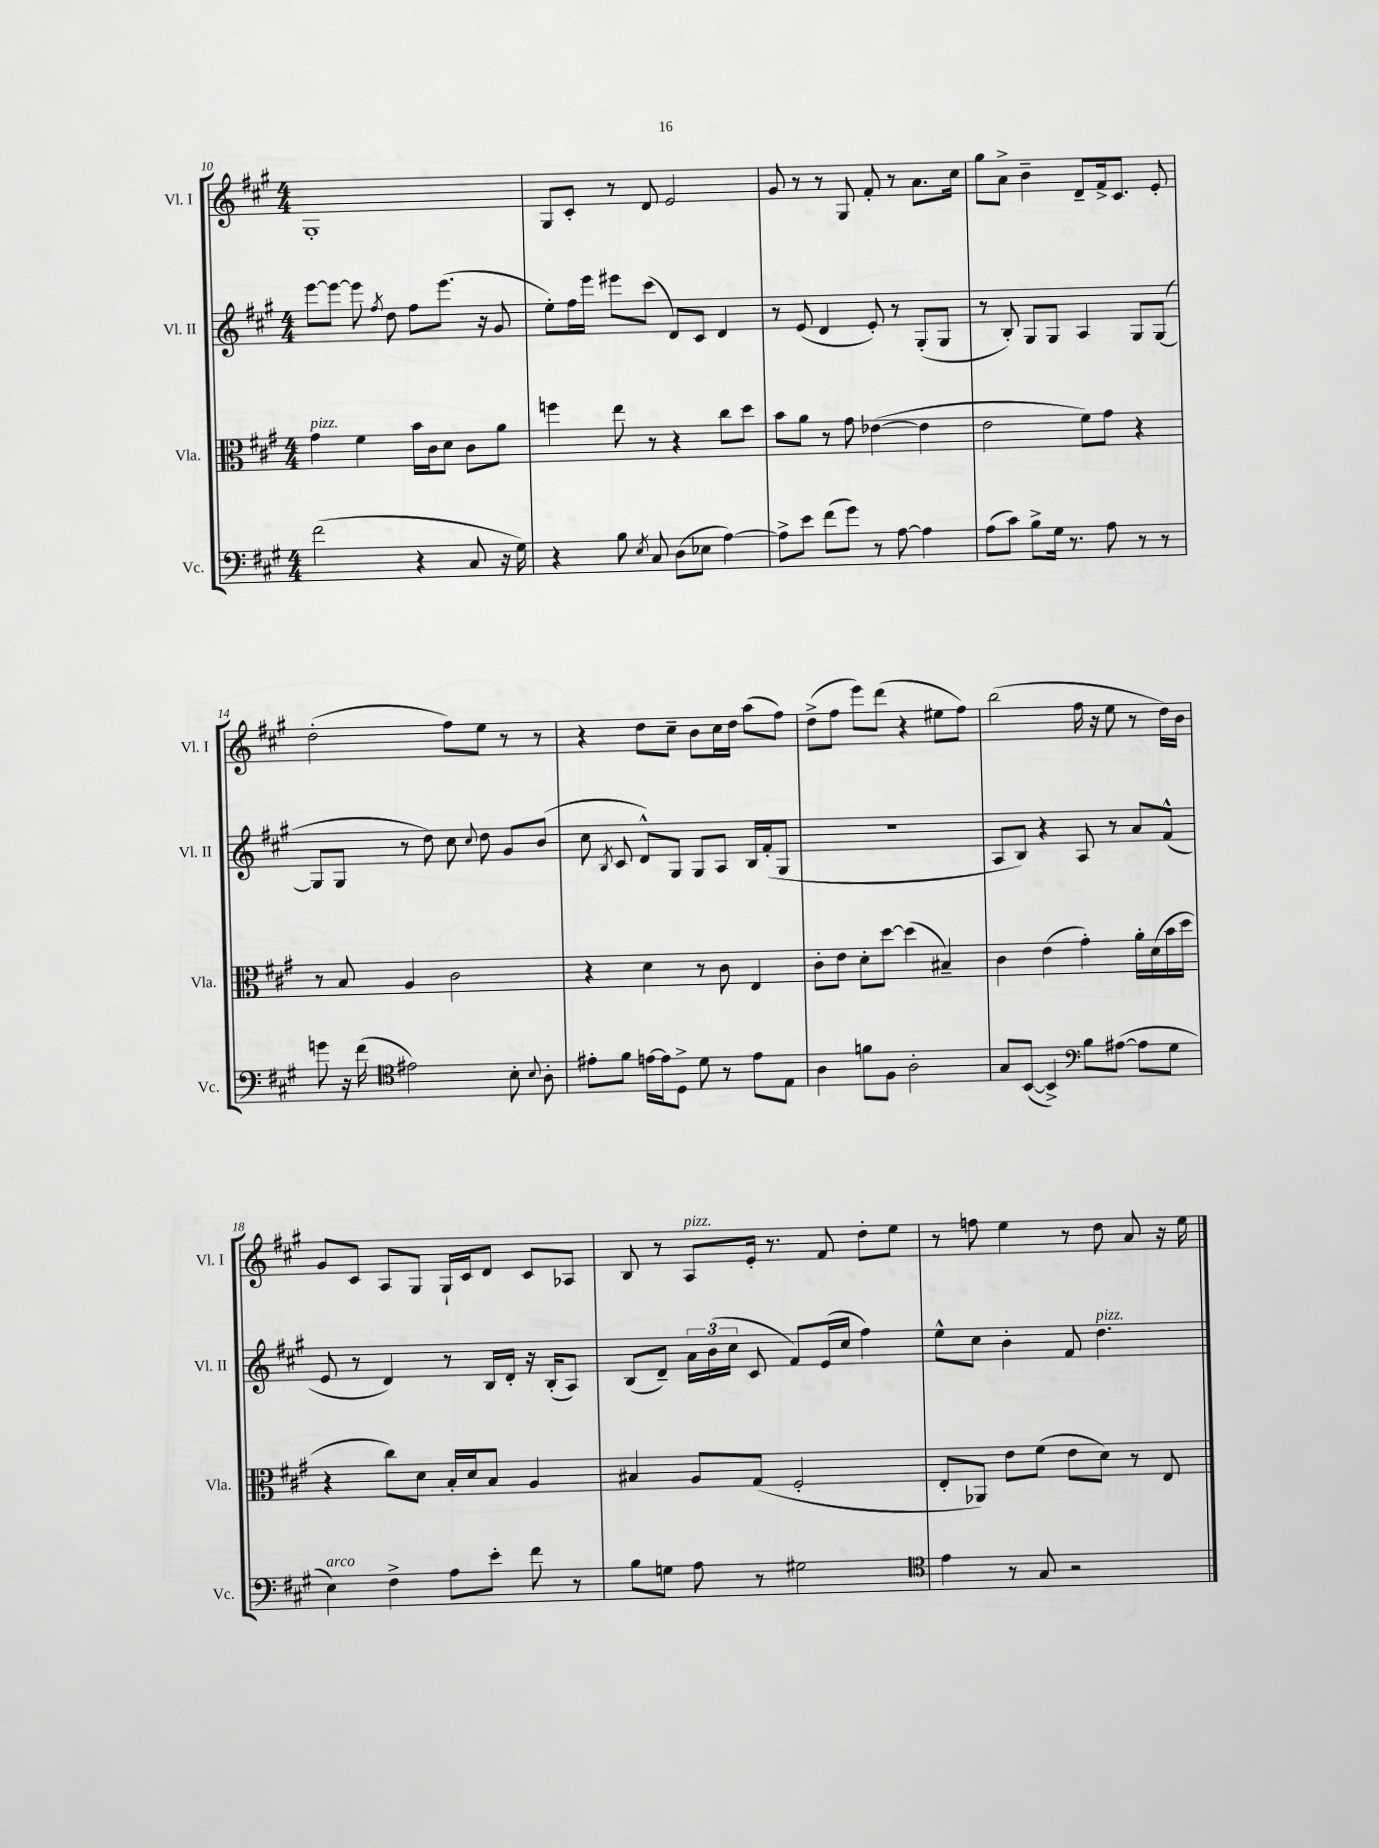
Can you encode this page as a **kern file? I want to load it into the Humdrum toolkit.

**kern	**kern	**kern	**kern
*part4	*part3	*part2	*part1
*staff4	*staff3	*staff2	*staff1
*I"Vc.	*I"Vla.	*I"Vl. II	*I"Vl. I
*I'Vc.	*I'Vla.	*I'Vl. II	*I'Vl. I
*clefF4	*clefC3	*clefG2	*clefG2
*k[f#c#g#]	*k[f#c#g#]	*k[f#c#g#]	*k[f#c#g#]
*M4/4	*M4/4	*M4/4	*M4/4
=10	=10	=10	=10
!	!LO:TX:a:i:t=pizz.	!	!
(2f#\	4g#\	[8eee\L	1G#'
.	.	8eee\J_	.
.	4f#\	8eee\]	.
.	.	8qff#/	.
.	.	8dd\	.
4r	16b\LL	8ff#\L	.
.	16c#\J	.	.
.	8d\J	(8.eee\J	.
8C#/	8c#\L	.	.
.	.	16r	.
16r	8a\J	8g#/	.
16G#\)	.	.	.
=11	=11	=11	=11
4r	4ffn\	8ee'\L)	8G#/L
.	.	16ff#\L	8c#'/J
.	.	16eee\JJ	.
8B\	8ee\	8eee#X\L	8r
8qE/	.	.	.
8C#/	8r	(8ccc#\J	8d/
(8D\L	4r	8d/L)	2e/
8E-X\J	.	8c#/J	.
[4A\)	8cc#\L	4d/	.
.	8dd\J	.	.
=12	=12	=12	=12
8A^\L]	8b\L	8r	8g#/
8e\J	8a\J	(8e/	8r
(8f#\L	8r	4d/	8r
8g#\J)	8g#\	.	8G#/
8r	([4e-X\	8e'/)	8f#'/
[8A\	.	8r	8r
4A\]	4e-\]	(8G#'/L	8.a\L
.	.	8G#/J	.
.	.	.	16cc#\Jk
=13	=13	=13	=13
(8A\L	2e\	8r	8gg#\L
8c#\J)	.	8B'/)	8a^\J
8B^\L	.	8G#/L	4b~\
16G#\Jk	.	8G#/J	.
8.r	.	.	.
.	8f#\L)	4A/	8d~/L
8A\	8g#\J	.	16f#^/k
.	.	.	8.c#/J
8r	4r	8G#/L	.
8r	.	([8G#/J	8e'/
!!LO:LB:g=z
=14	=14	=14	=14
8gn\	8r	8G#/L]	(2dd'\
16r	8B/	8G#/J	.
(16f#\	.	.	.
*clefC4	*	*	*
2e#X\)	4A/	8r	.
.	.	8dd\)	.
.	2c#\	8cc#\	8ff#\L)
.	.	8qqcc#/	.
.	.	8dd\	8ee\J
8B'\	.	8g#/L	8r
8qqB/	.	.	.
8A'\	.	(8b/J	8r
=15	=15	=15	=15
8e#X'\L	4r	8cc#\	4r
.	.	8qB/	.
8f#\J	.	8c#/	.
[16en\LL	4d\	8d^^/L)	8dd\L
16e\J]	.	.	.
8D^\J	.	8G#/J	8cc#~\J
8d\	8r	8G#/L	8b\L
8r	8c#\	8A/J	16cc#\L
.	.	.	16dd\JJ
8e\L	4E/	16B/LL	(8aa\L
.	.	(16f#'/J	.
8E\J	.	8G#/J	8ff#\J)
=16	=16	=16	=16
4A\	8c#'\L	1r	(8dd^\L
.	8e\J	.	8ff#\J
8fn\L	8d'\L	.	8eee\L)
8F#\J	[8dd\J	.	(8ddd\J
2A'\	(4dd\]	.	4r
.	4B#X~/)	.	8ee#X\L
.	.	.	8ff#\J)
=17	=17	=17	=17
8G#/L	4c#\	8A/L	(2bb\
([8BB/J	.	8B/J)	.
4BB^/])	(4e\	4r	.
*clefF4	*	*	*
8B\L	4g#'\)	8A/	16ff#\
.	.	.	16r
([8A#X\J	.	8r	8ee\
8A#\L]	16a'\LL	8a/L	8r
.	(16d\	.	.
8G#\J	16b\	(8f#^^/J	16dd\LL)
.	16dd\JJ	.	16b\JJ
!!LO:LB:g=z
=18	=18	=18	=18
!LO:TX:a:i:t=arco	!	!	!
4E\)	4r	8e/	8g#/L
.	.	8r	8c#/J
4F#^\	8cc#\L)	4d/)	8A/L
.	8d\J	.	8G#/J
8A\L	16B'/LL	8r	16G#`/LL
.	16d/J	.	16c#/J
8e'\J	8B/J	16B/LL	8d/J
.	.	16d'/JJ	.
8f#\	4A/	16r	8c#/L
.	.	(16B'/KL	.
8r	.	8A/J)	8A-X/J
=19	=19	=19	=19
8B\L	4B#X/	(8B/L	8B/
8Gn\J	.	8d~/J)	8r
!	!	!	!LO:TX:a:i:t=pizz.
8A\	8A/L	24a\LL	8A/L
.	.	(24b\	.
.	.	24cc#\JJ	.
8r	(8G#/J	8c#/	16e'/Jk
.	.	.	8.r
2G#X\	2F#'/	8f#/L)	.
.	.	(16e/L	8f#/
.	.	16cc#/JJ	.
.	.	4ff#\)	8dd'\L
.	.	.	8ee\J
=20	=20	=20	=20
*clefC4	*	*	*
4e\	8E'/L	8ee^^\L	8r
.	8AA-X/J)	8cc#\J	8ffn\
8r	8e\L	4b'\	4ee\
8G#/	(8f#\J	.	.
2r	8e\L	8f#/	8r
!	!	!LO:TX:a:i:t=pizz.	!
.	8d\J)	4.dd\	8dd\
.	8r	.	8a/
.	8E/	.	16r
.	.	.	16ee\
==	==	==	==
*-	*-	*-	*-
